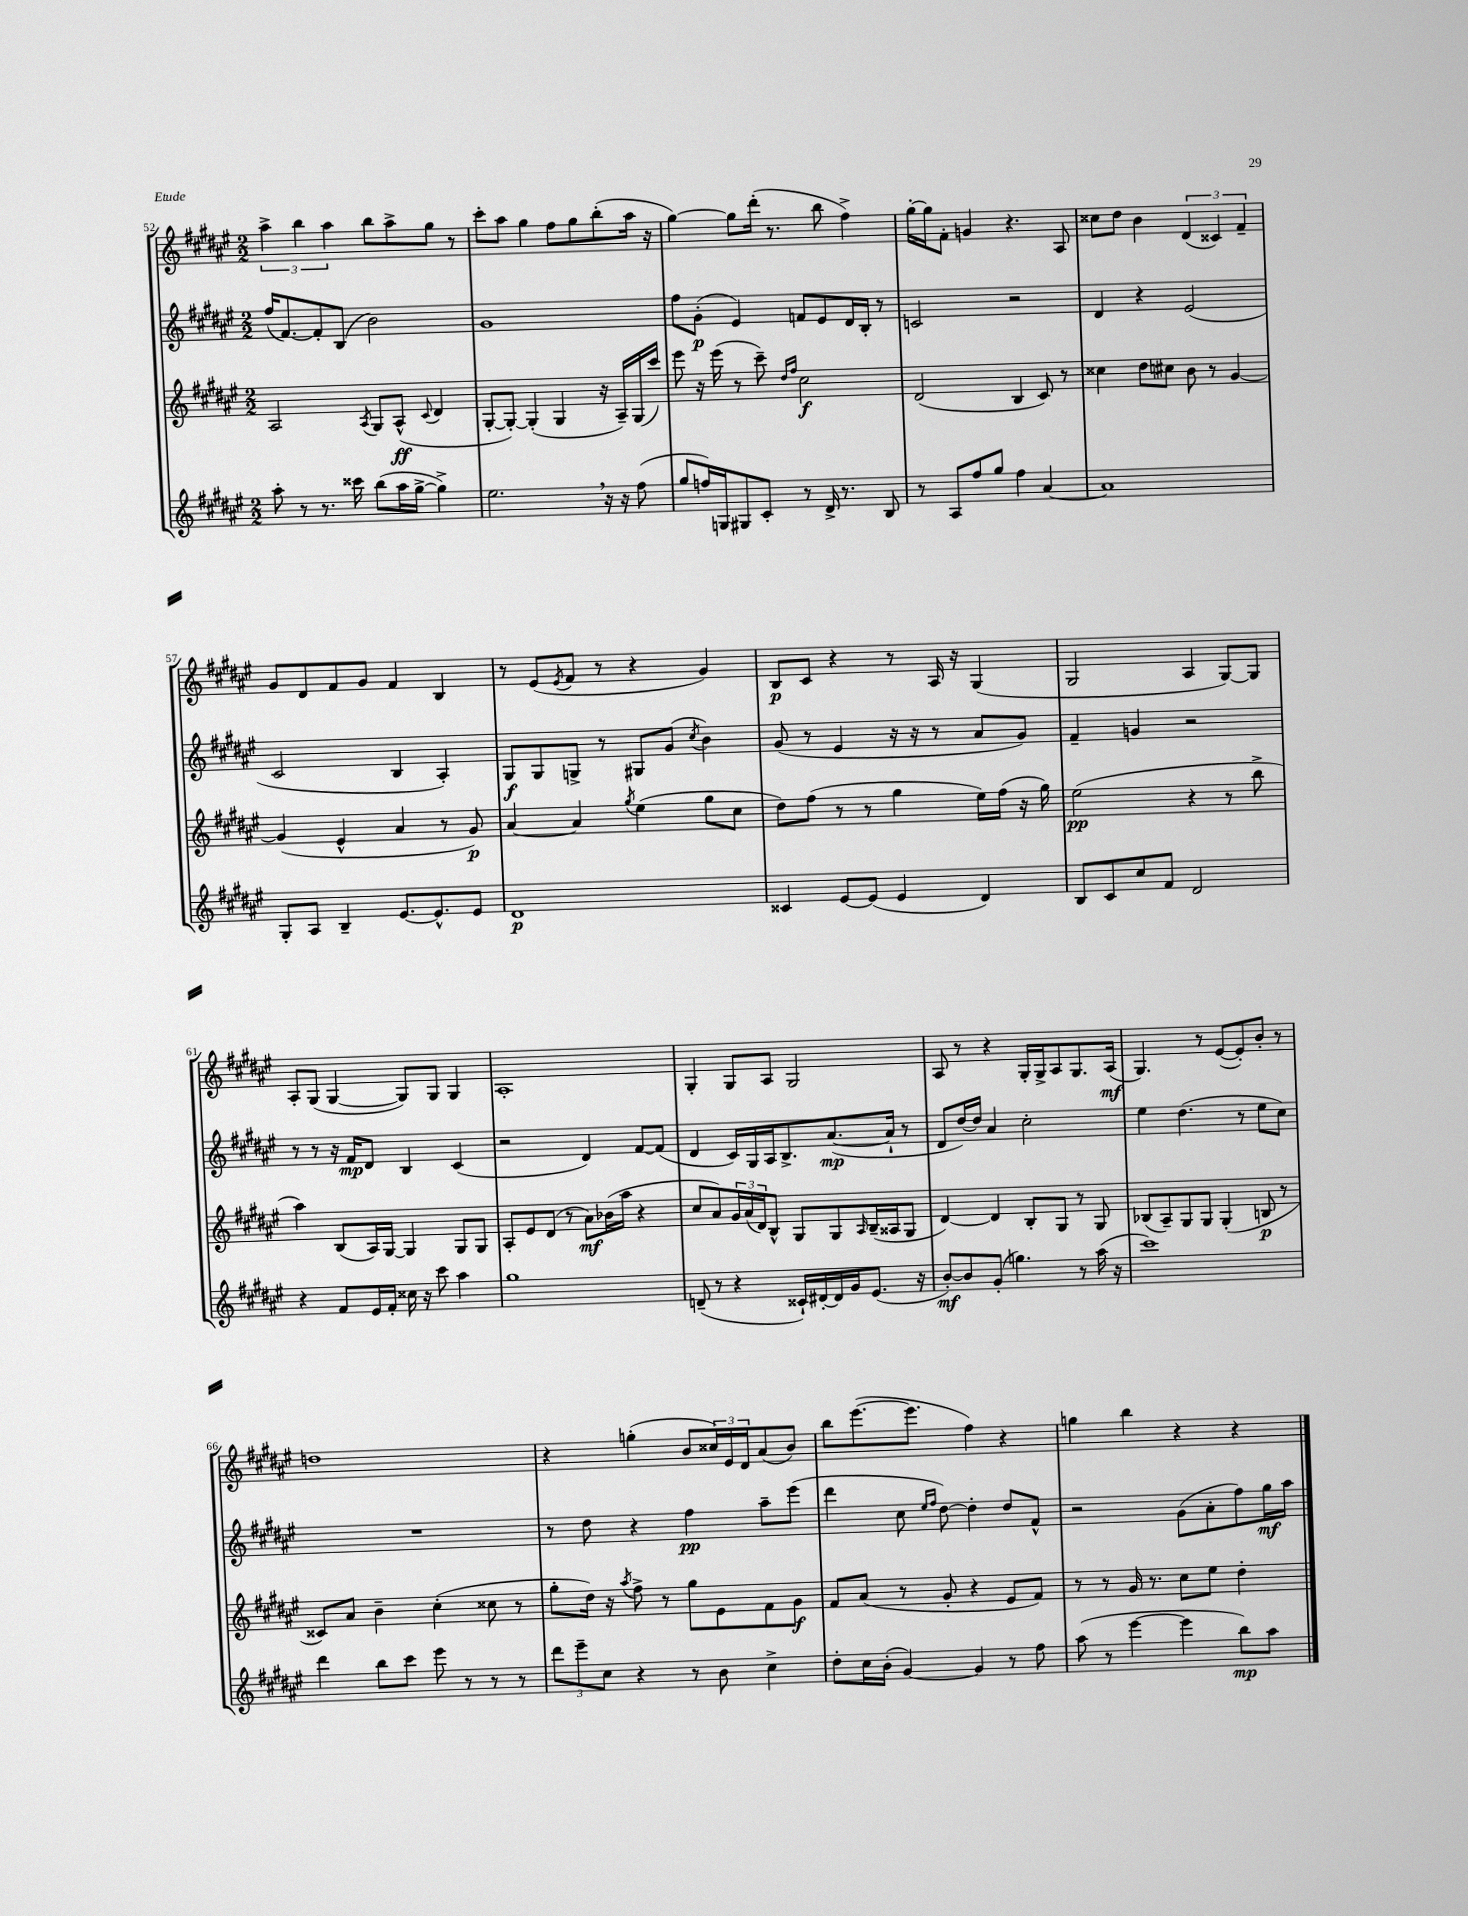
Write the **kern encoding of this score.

**kern	**kern	**kern	**kern
*staff4	*staff3	*staff2	*staff1
*clefG2	*clefG2	*clefG2	*clefG2
*k[f#c#g#d#a#e#]	*k[f#c#g#d#a#e#]	*k[f#c#g#d#a#e#]	*k[f#c#g#d#a#e#]
*M2/2	*M2/2	*M2/2	*M2/2
8aa#'\	2A#/	(16ff#/LK	6aa#^\
.	.	[8.f#/)	.
8r	.	.	.
.	.	.	6bb\
8.r	.	8f#'/]	.
.	.	.	6aa#\
.	.	(8B/J	.
16ccc##\	.	.	.
.	8qA#/	.	.
(8bb\L	8G#/L	2b\)	8bb\L
16aa#\L	(8A#^^/J	.	8aa#^\
[16gg#^\JJ	.	.	.
.	8qqc#/	.	.
4gg#^\])	4d#/	.	8gg#\J
.	.	.	8r
=	=	=	=
2.ee#\	[8G#'/L	1g#	8ccc#'\L
.	8G#'/_J)	.	8aa#\J
.	(4G#'/]	.	4gg#\
.	4G#/	.	8ff#\L
.	.	.	8gg#\
16r	16r	.	(8bb'\
16r	16A#~/LL)	.	.
(8ff#\	(16G#/	.	16aa#\Jk
.	16ccc#/JJ)	.	16r
=	=	=	=
8gg#/L	8eee#\	8ff#\L	[4gg#\)
16ff/L)	16r	(8g#'\J	.
16G/J	(16eee#\	.	.
8G#/	8r	4e#/)	8gg#\]L
8c#'/J	8ccc#~\)	.	(16ddd#'\Jk
.	.	.	8.r
.	16qqdd#/LL	.	.
.	16qqff#/JJ	.	.
8r	2cc#\	8f/L	.
16d#^/	.	8e#/	8bb\
8.r	.	.	.
.	.	16d#/L	4ff#^\)
.	.	16B'/JJ	.
8B/	.	8r	.
=	=	=	=
8r	(2d#/	2c/	[16gg#'\LL
.	.	.	16gg#\]J
8A#/L	.	.	8f#'\J
8ff#/	.	.	4g/
8gg#/J	.	.	.
4ff#\	4B/	2r	4.r
[4a#/	8c#/)	.	.
.	8r	.	8A#/
=	=	=	=
1a#]	4cc##\	4d#/	8cc##\L
.	.	.	8dd#\J
.	8dd#\L	4r	4b\
.	8cc#\J	.	.
.	8b\	(2e#/	(6d#/
.	8r	.	.
.	.	.	6c##/)
.	[4g#/	.	.
.	.	.	6f#~/
=	=	=	=
8G#'/L	(4g#/]	2c#/	8g#/L
8A#/J	.	.	8d#/
4B~/	4e#^^/	.	8f#/
.	.	.	8g#/J
[8.e#/L	4a#/	4B/	4f#/
8.e#^^/]	.	.	.
.	8r	4A#'/)	4B/
8e#/J	8g#/)	.	.
=	=	=	=
1d#	[4a#/	8G#/L	8r
.	.	8G#/	(8e#/L
.	.	.	8qe#/
.	4a#/]	8G^/J	8f#/J
.	.	8r	8r
.	8qgg#/	.	.
.	(4ee#\	8G#/L	4r
.	.	(8g#/J	.
.	.	8qcc#/	.
.	8gg#\L	4b\)	4g#/)
.	8cc#\J	.	.
=	=	=	=
4c##/	8dd#\L)	(8g#/	8B/L
.	(8ff#\J	8r	8c#/J
[8e#/L	8r	4e#/	4r
(8e#/]J	8r	.	.
4e#/	4gg#\	16r	8r
.	.	16r	.
.	.	8r	16A#/
.	.	.	16r
4d#/)	16ee#\LL)	8a#/L	(4G#/
.	(16ff#\JJ	.	.
.	16r	8g#/J)	.
.	16gg#\)	.	.
=	=	=	=
8B/L	(2ee#\	4f#~/	2G#/
8c#/	.	.	.
8cc#/	.	4g/	.
8f#/J	.	.	.
2d#/	4r	2r	4A#/
.	8r	.	[8G#/L)
.	8bb^\	.	8G#/]J
=	=	=	=
4r	4aa#\)	8r	8A#'/L
.	.	8r	(8G#/J
8f#/L	(8B/L	16r	[4G#/
.	.	16f#/LK	.
16e#/L	16A#/L)	8d#/J	.
16f#'/JJ	[16G#/JJ	.	.
16cc##\	4G#/]	4B/	8G#/]L)
16r	.	.	.
8ccc#\	.	.	8G#/J
4aa#\	8G#/L	(4c#/	4G#/
.	8G#/J	.	.
=	=	=	=
1gg#	8A#'/L	2r	1A#'
.	8e#/	.	.
.	(8d#/J	.	.
.	8r	.	.
.	8a#\L)	4d#/)	.
.	(16b-\L	.	.
.	16aa#\JJ	.	.
.	4r	[8f#/L	.
.	.	(8f#/]J	.
=	=	=	=
(8d~/	8cc#/L	4d#/	4G#'/
8r	8a#/)	.	.
4r	24g#/L	16c#/LL)	8G#/L
.	(24a#/	.	.
.	.	16G#/	.
.	24d#/J)	.	.
.	8B^^/J	16A#/J	8A#/J
.	.	8.B^/	.
16c##`/LL)	8G#/L	.	2G#/
[16d#'/	.	.	.
16d#/]	8G#/	([8.a#/	.
16g#/J	.	.	.
.	16qqA#/	.	.
(8.e#/J	(16B~/L	.	.
.	16A##/J	16a#`/]Jk	.
.	8G#/J	8r	.
16r	.	.	.
=	=	=	=
[8b'/L)	[4d#/)	8d#/L	8A#/
8b/]	.	[16dd#/L)	8r
.	.	16dd#/]JJ	.
(8g#'/J	4d#/]	4a#/	4r
4.gg\)	.	.	.
.	8B'/L	2cc#'\	16G#'/LL
.	.	.	16G#^/J
.	8G#/J	.	8A#/
8r	8r	.	8.G#/
(16aa#\	8G#/	.	.
16r	.	.	(16A#/Jk
=	=	=	=
1ccc#)	(8B-/L	4ee#\	4.G#/)
.	8A#~/)	.	.
.	8G#/	(4.dd#\	.
.	8G#/J	.	8r
.	(4G#'/	.	([8e#/L
.	.	8r	8e#'/])
.	8B/	8ee#\L	8b'/J
.	8r	8cc#\J)	8r
=	=	=	=
4ddd#\	8c##/L)	1r	1dd
.	8a#/J	.	.
8bb\L	4b~\	.	.
8ccc#\J	.	.	.
8eee#\	(4cc#'\	.	.
8r	.	.	.
8r	8cc##\	.	.
8r	8r	.	.
=	=	=	=
12ddd#\L	8gg#'\L	8r	4r
12eee#~\	.	.	.
.	16dd#\Jk)	8dd#\	.
12cc#\J	.	.	.
.	16r	.	.
.	8qaa#/	.	.
4r	8ff#^\	4r	(4gg'\
.	8r	.	.
8r	8gg#\L	4ff#\	8b/L
8b\	8e#\	.	24cc##/L)
.	.	.	24e#/
.	.	.	24d#/J
4cc#^\	8f#\	8aa#~\L	(8a#/
.	8g#\J	(8eee#\J	8b/J)
=	=	=	=
8dd#'\L	8f#/L	4ddd#\	8bb\L
16cc#\L	(8a#/J	.	([8.eee#\
(16b'\JJ	.	.	.
[4g#/)	8r	8cc#\	.
.	.	.	8.eee#\]J
.	.	16qqee#/LL	.
.	.	16qqff#/JJ	.
.	8g#'/	[8dd#\)	.
4g#/]	4r	4dd#'\]	4ff#\)
8r	8e#/L	8dd#/L	4r
8ff#\	8f#/J)	8f#^^/J	.
=	=	=	=
(8aa#\	8r	2r	4gg\
8r	8r	.	.
[4eee#\	16g#/	.	4bb\
.	8.r	.	.
4eee#\]	8cc#\L	(8g#\L	4r
.	8ee#\J	8a#'\	.
8bb\L)	4dd#'\	8ff#\)	4r
8aa#\J	.	16gg#\L	.
.	.	16aa#\JJ	.
==	==	==	==
*-	*-	*-	*-
